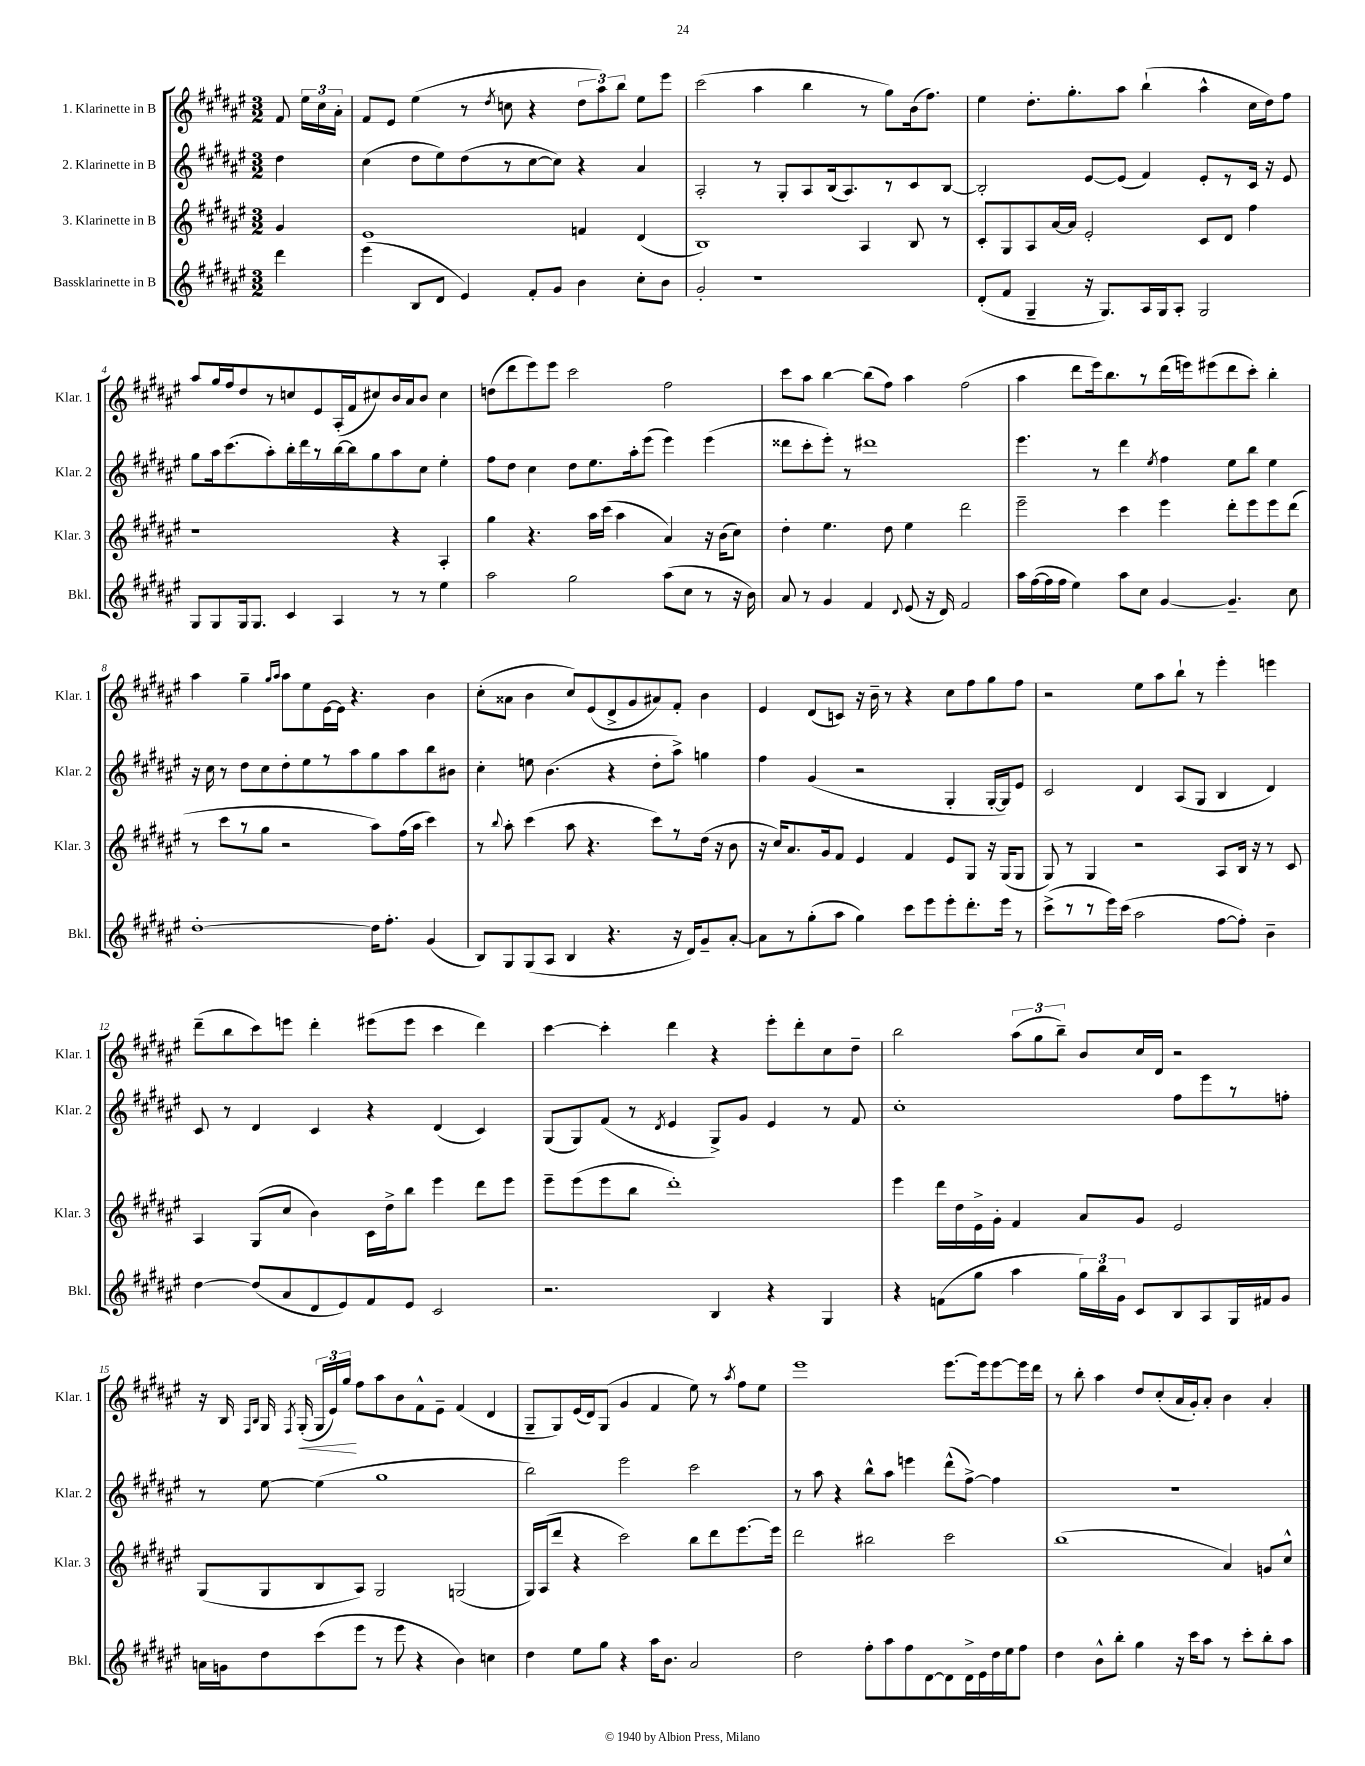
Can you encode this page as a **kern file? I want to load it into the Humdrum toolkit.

**kern	**kern	**kern	**kern	**dynam
*part4	*part3	*part2	*part1	*part1
*staff4	*staff3	*staff2	*staff1	*staff1
*I"Bassklarinette in B	*I"3. Klarinette in B	*I"2. Klarinette in B	*I"1. Klarinette in B	*
*I'Bkl.	*I'Klar. 3	*I'Klar. 2	*I'Klar. 1	*
*clefG2	*clefG2	*clefG2	*clefG2	*
*k[f#c#g#d#a#e#]	*k[f#c#g#d#a#e#]	*k[f#c#g#d#a#e#]	*k[f#c#g#d#a#e#]	*
*M3/2	*M3/2	*M3/2	*M3/2	*
=	=	=	=	=
4ddd#\	4g#/	4dd#\	8f#/	.
.	.	.	24ee#\LL	.
.	.	.	24cc#\	.
.	.	.	24a#'\JJ	.
=1	=1	=1	=1	=1
(4eee#\	1e#	(4cc#\	8f#/L	.
.	.	.	8e#/J	.
8B/L	.	8dd#\L	(4ee#\	.
8d#/J	.	8ee#\)	.	.
4e#/)	.	(8dd#\	8r	.
.	.	.	8qdd#/	.
.	.	8r	8ccn\	.
8f#'/L	.	[8cc#\	4r	.
8g#/J	.	8cc#\J])	.	.
4b\	4fn/	4r	12dd#\L	.
.	.	.	12aa#\)	.
.	.	.	12bb\J	.
8cc#'\L	(4d#/	4a#/	8ee#\L	.
8b\J	.	.	8eee#\J	.
=2	=2	=2	=2	=2
2g#'/	1B)	2A#'/	(2ccc#\	.
1r	.	8r	4aa#\	.
.	.	8G#'/L	.	.
.	.	8A#/	4bb\	.
.	.	(16B/k	.	.
.	.	8.A#/)	.	.
.	4A#/	.	8r	.
.	.	8r	8gg#\L)	.
.	8B/	8c#/	(16b\k	.
.	.	.	8.ff#\J)	.
.	8r	[8B/J	.	.
=3	=3	=3	=3	=3
(8d#'/L	8c#'/L	2B'/]	4ee#\	.
8f#/J	8G#/	.	.	.
4G#~/	8A#/	.	8.dd#'\L	.
.	[16a#/L	.	.	.
.	16a#/JJ]	.	8.gg#'\	.
16r	2e#'/	[8e#/L	.	.
8.G#/L)	.	.	.	.
.	.	(8e#/J]	8aa#\J	.
16A#/L	.	4f#/)	(4bb`\	.
16G#/J	.	.	.	.
8A#'/J	.	.	.	.
2G#/	8c#/L	8e#'/L	4aa#^^\	.
.	8d#/J	8r	.	.
.	4ff#\	16c#/Jk	16cc#\LL	.
.	.	16r	16dd#\J)	.
.	.	8e#/	8ff#\J	.
!!LO:LB:g=z
=4	=4	=4	=4	=4
8G#/L	1r	8gg#\L	8aa#/L	.
8G#/	.	16aa#\k	16gg#/L	.
.	.	(8.ccc#\	16ff#/J	.
16G#/k	.	.	8dd#/	.
8.G#/J	.	.	.	.
.	.	8aa#'\)	8r	.
4c#/	.	16bb'\L	8ccn/	.
.	.	16ddd#\	.	.
.	.	8r	8e#/	.
4A#/	.	[16bb\	(16A#'/L	.
.	.	16bb\J]	16f#/J	.
.	.	8gg#\	8cc#X/)	.
8r	4r	8aa#\	16b/L	.
.	.	.	16a#/J	.
8r	.	8cc#\J	8b/J	.
4ee#\	4A#'/	4ee#'\	4cc#\	.
=5	=5	=5	=5	=5
2aa#\	4gg#\	8ff#\L	(8ddn\L	.
.	.	8dd#\J	8ddd#\	.
.	4.r	4cc#\	8eee#\)	.
.	.	.	8eee#\J	.
2gg#\	.	8dd#\L	2ccc#\	.
.	16aa#\LL	8.ee#\	.	.
.	(16ccc#\JJ	.	.	.
.	4aa#\	.	.	.
.	.	16aa#'\k	.	.
.	.	(8eee#\J	.	.
(8aa#\L	4a#/)	4eee#\)	2ff#\	.
8cc#\J	.	.	.	.
8r	16r	(4eee#\	.	.
.	(16b\KL	.	.	.
16r	8cc#\J)	.	.	.
16b\)	.	.	.	.
=6	=6	=6	=6	=6
8a#/	4dd#'\	8ddd##X\L	8ccc#\L	.
8r	.	8ccc#'\	8aa#\J	.
4g#/	4.ee#\	8eee#'\J)	[4bb\	.
.	.	8r	.	.
4f#/	.	1ddd#X	(8bb\L]	.
.	8dd#\	.	8ff#\J)	.
8qqd#/	.	.	.	.
(8e#/	4ee#\	.	4aa#\	.
16r	.	.	.	.
16d#/)	.	.	.	.
2f#/	2ddd#\	.	(2ff#\	.
=7	=7	=7	=7	=7
16aa#\LL	2eee#~\	4.eee#\	4aa#\	.
([16ff#\	.	.	.	.
16ff#\]	.	.	.	.
16ff#\JJ	.	.	.	.
4ee#\)	.	.	8ddd#\L	.
.	.	8r	16eee#\k)	.
.	.	.	8.bb\	.
8aa#\L	4ccc#\	4ddd#\	.	.
8cc#\J	.	.	8r	.
.	.	8qee#/	.	.
[4g#/	4eee#\	4ff#\	(16ddd#\L	.
.	.	.	16eeen\J)	.
.	.	.	(8eee#X\	.
4.g#~/]	8ddd#'\L	8ee#\L	8ddd#\	.
.	8eee#\	8bb\J	8ccc#'\J)	.
.	8eee#\	4ee#\	4bb'\	.
8cc#\	(8ddd#\J	.	.	.
!!LO:LB:g=z
=8	=8	=8	=8	=8
[1dd#'	8r	16r	4aa#\	.
.	.	16cc#\	.	.
.	8ccc#\L	8r	.	.
.	8r	8dd#\L	4gg#~\	.
.	8gg#\J	8cc#\	.	.
.	.	.	16qqgg#/LL	.
.	.	.	16qqaa#/JJ	.
.	2r	8dd#'\	8aa#\L	.
.	.	8ee#\	8ee#\	.
.	.	8r	[16e#\L	.
.	.	.	16e#\JJ]	.
.	.	8aa#\	4.r	.
16dd#\KL]	8aa#\L)	8gg#\	.	.
8.ff#'\J	.	.	.	.
.	(16ff#\L	8aa#\	.	.
.	16aa#\JJ	.	.	.
(4g#/	4ccc#\)	8bb\	4b\	.
.	.	8b#X\J	.	.
=9	=9	=9	=9	=9
8B/L)	8r	4cc#'\	(8cc#'\L	.
.	8qqbb/	.	.	.
8G#/	8aa#'\	.	8a##X\J	.
(8G#/	(4ccc#\	8een\	4b\	.
8A#/J	.	(4.b\	.	.
4B/	8aa#\	.	8cc#/L)	.
.	4.r	.	(8e#/	.
4.r	.	4r	8d#^/	.
.	.	.	8g#/	.
.	8ccc#\L)	8dd#'\L	8a#X/)	.
16r	8r	8aa#^\J)	8f#'/J	.
16d#/KL)	.	.	.	.
8g#~/	(16dd#\Jk	4ggn\	4b\	.
.	16r	.	.	.
[8a#'/J	8b\	.	.	.
=10	=10	=10	=10	=10
8a#\L]	16r	4ff#\	4e#/	.
.	16cc#/KL)	.	.	.
8r	8.a#/	.	.	.
(8gg#'\	.	(4g#/	(8d#/L	.
.	16g#/k	.	.	.
8aa#\J	8f#/J	.	8cn/J)	.
4gg#\)	4e#/	2r	16r	.
.	.	.	16b~\	.
.	.	.	8r	.
8ccc#\L	4f#/	.	4r	.
8eee#\	.	.	.	.
8eee#'\	8e#/L	4G#'/	8cc#\L	.
8.ddd#'\	8G#/J	.	8ff#\	.
.	16r	[16G#'/LL	8gg#\	.
16eee#\Jk	(16G#/KL	16G#/J])	.	.
8r	8G#/J	8e#/J	8ff#\J	.
=11	=11	=11	=11	=11
(8ccc#^\L	8G#/)	2c#/	2r	.
8r	8r	.	.	.
8r	4G#/	.	.	.
16eee#\L)	.	.	.	.
(16ccc#\JJ	.	.	.	.
2aa#\	2r	4d#/	8ee#\L	.
.	.	.	8aa#\	.
.	.	(8A#/L	8bb`\J	.
.	.	8G#/J	8r	.
[8ff#\L	8A#/L	4B/	4eee#'\	.
8ff#'\J])	16B/Jk	.	.	.
.	16r	.	.	.
4b~\	8r	4d#/)	4eeen\	.
.	8c#/	.	.	.
!!LO:LB:g=z
=12	=12	=12	=12	=12
[4dd#\	4A#/	8c#/	(8ddd#~\L	.
.	.	8r	8bb\	.
(8dd#/L]	(8G#/L	4d#/	8ccc#\)	.
8a#/	8cc#/J	.	8eeen\J	.
8d#/	4b\)	4c#/	4ddd#'\	.
8e#/)	.	.	.	.
8f#/	16c#\LL	4r	(8eee#X\L	.
.	16dd#^\J	.	.	.
8e#/J	8bb\J	.	8eee#\J	.
2c#/	4eee#\	(4d#/	4ccc#\	.
.	8ddd#\L	4c#/)	4ddd#\)	.
.	8eee#\J	.	.	.
=13	=13	=13	=13	=13
2.r	8eee#~\L	(8G#/L	[4ccc#\	.
.	(8eee#\	8G#/)	.	.
.	8eee#\	(8f#/J	4ccc#'\]	.
.	8bb\J	8r	.	.
.	.	8qd#/	.	.
.	1ddd#')	4e#/	4ddd#\	.
4B/	.	8G#^/L)	4r	.
.	.	8g#/J	.	.
4r	.	4e#/	8eee#'\L	.
.	.	.	8ddd#'\	.
4G#/	.	8r	8cc#\	.
.	.	8f#/	8dd#~\J	.
=14	=14	=14	=14	=14
4r	4eee#\	1cc#'	2bb\	.
(8fn\L	16ddd#\LL	.	.	.
.	16dd#\	.	.	.
8gg#\J	16e#^\	.	.	.
.	16g#'\JJ	.	.	.
4aa#\	4f#/	.	(12aa#\L	.
.	.	.	12gg#\	.
.	.	.	12bb~\J)	.
24gg#\LL)	8a#/L	.	8b/L	.
24bb\	.	.	.	.
24g#\JJ	.	.	.	.
8c#/L	8g#/J	.	16cc#/L	.
.	.	.	16d#/JJ	.
8B/	2e#/	8ff#\L	2r	.
8A#/	.	8eee#\	.	.
16G#/L	.	8r	.	.
16f#X/J	.	.	.	.
8g#/J	.	8ffn'\J	.	.
!!LO:LB:g=z
=15	=15	=15	=15	=15
16an\LL	(8G#/L	8r	16r	.
16gn\J	.	.	16B/	.
.	.	.	16qqF#/LL	.
.	.	.	16qqB/JJ	.
8dd#\	8G#/	[8ee#\	16G#/	.
.	.	.	8qF#/	.
!	!	!	!	!LO:HP:b
.	.	.	(16G#'/	<
(8ccc#\	8B/	(4ee#\]	24G#/LL	.
.	.	.	24e#/)	.
.	.	.	24gg#/JJ	.
8eee#\J	8A#/J)	.	8ff#\L	[
8r	2G#/	1gg#	8aa#\	.
8eee#\	.	.	8b\	.
4r	.	.	8f#^^\	.
.	.	.	8e#~\J	.
4b\)	(2Gn/	.	(4f#/	.
4ccn\	.	.	4d#/	.
=16	=16	=16	=16	=16
4dd#\	16G#/LL)	2bb\)	8G#~/L	.
.	(16A#/J	.	.	.
.	8ddd#/J	.	8G#/)	.
8ee#\L	4r	.	(16e#/L	.
.	.	.	16d#/J)	.
8gg#\J	.	.	(8G#/J	.
4r	2ccc#\)	2eee#\	4g#/	.
16aa#\KL	.	.	4f#/	.
8.b\J	.	.	.	.
2a#/	8bb\L	2ccc#\	8ee#\)	.
.	8ddd#\	.	8r	.
.	.	.	8qaa#/	.
.	[8.eee#\	.	8ff#\L	.
.	.	.	8ee#\J	.
.	16eee#\Jk]	.	.	.
=17	=17	=17	=17	=17
2dd#\	2ddd#\	8r	1eee#	.
.	.	8aa#\	.	.
.	.	4r	.	.
8ff#'\L	2bb#X\	8bb^^\L	.	.
8aa#\	.	8aa#\J	.	.
8ff#\	.	4eeen\	.	.
[8d#\	.	.	.	.
8d#\]	2ccc#\	(8ddd#^^\L	[8.eee#\L	.
16d#^\L	.	[8ff#^\J)	.	.
16e#\	.	.	16eee#\k]	.
16dd#\	.	4ff#\]	[8eee#\	.
16ee#\J	.	.	.	.
8ff#\J	.	.	16eee#\L]	.
.	.	.	16ddd#\JJ	.
=18	=18	=18	=18	=18
4dd#\	(1bb	1.r	8r	.
.	.	.	8bb'\	.
8b^^\L	.	.	4aa#\	.
8bb'\J	.	.	.	.
4gg#\	.	.	8dd#/L	.
.	.	.	(8cc#'/	.
16r	.	.	16a#/L	.
16ccc#\KL	.	.	16g#'/J)	.
8aa#\J	.	.	8a#'/J	.
8r	4a#/)	.	4b\	.
8ccc#'\L	.	.	.	.
8bb'\	8gn/L	.	4a#'/	.
8aa#\J	8cc#^^/J	.	.	.
==	==	==	==	==
*-	*-	*-	*-	*-
